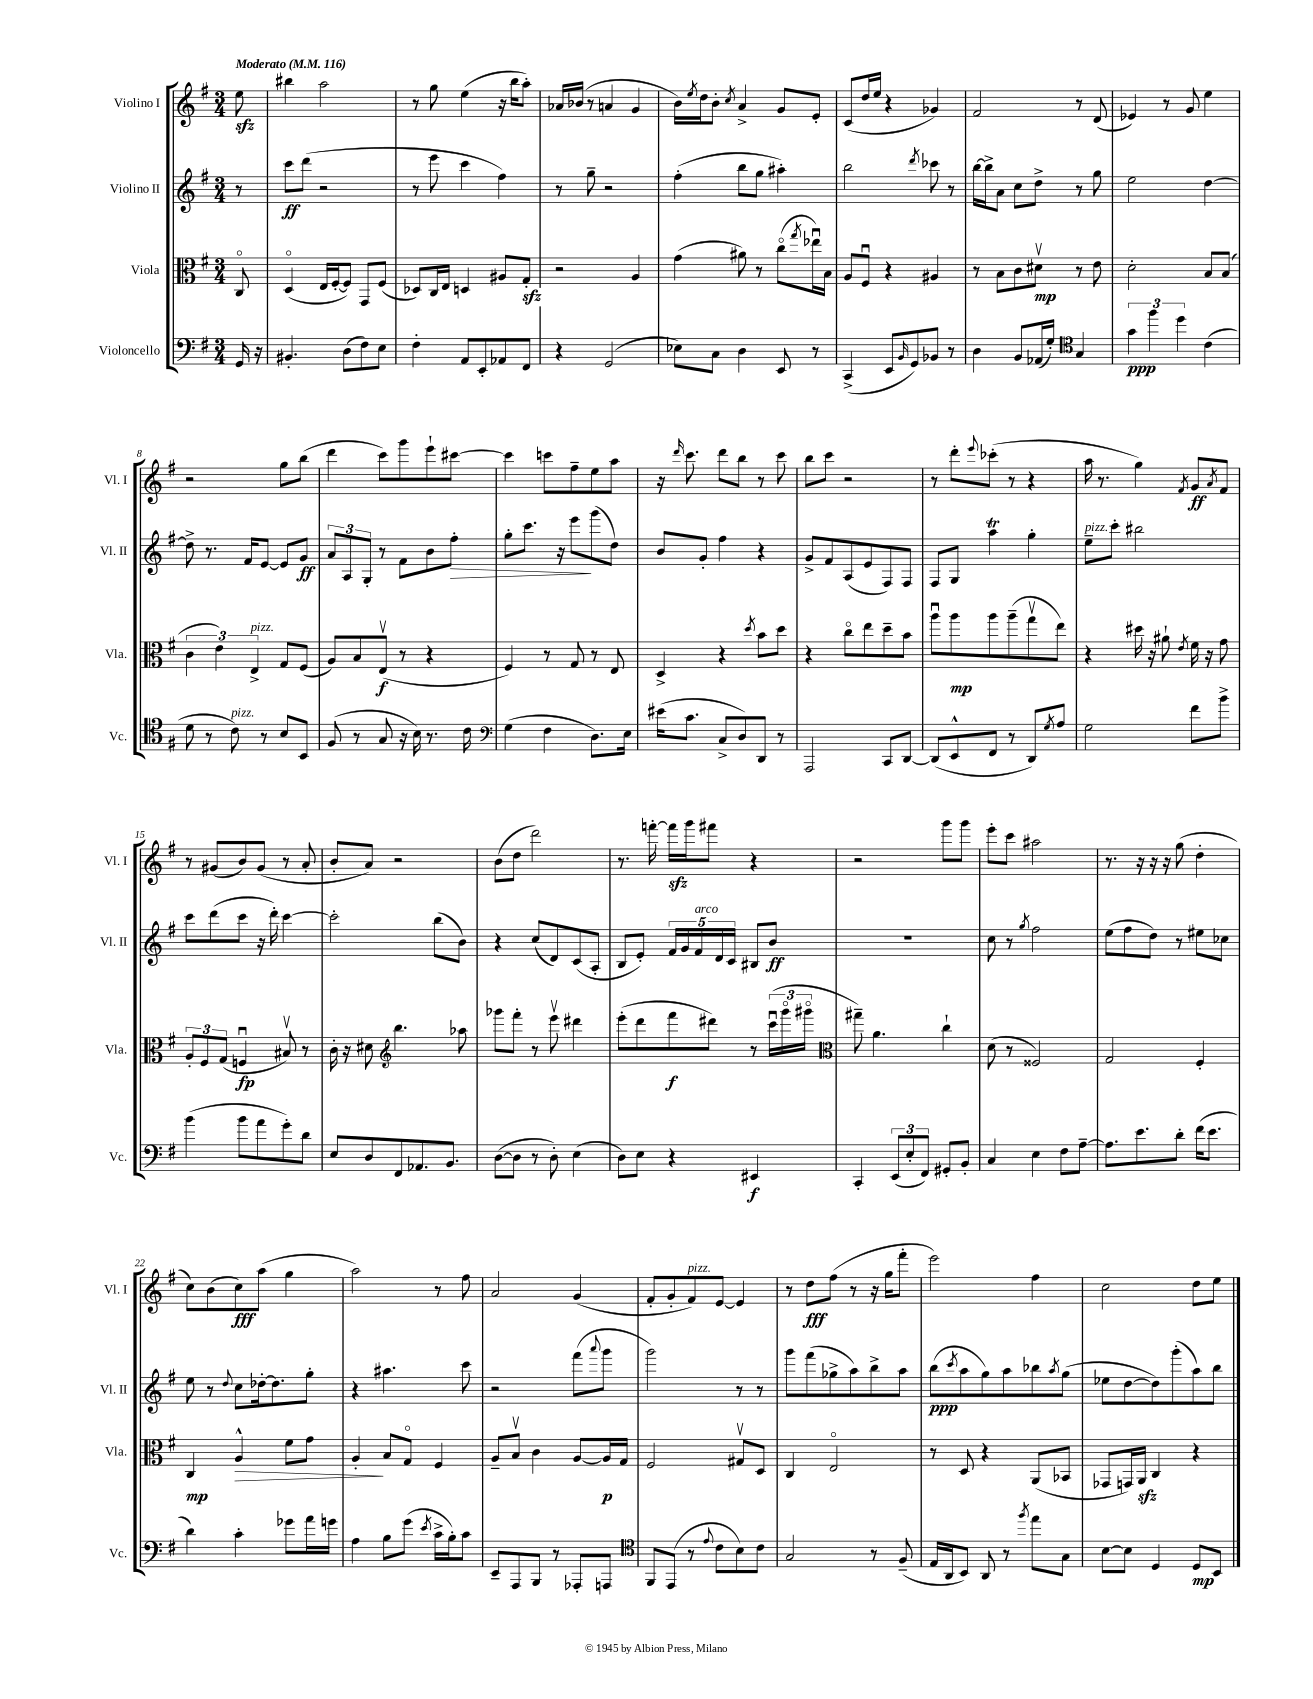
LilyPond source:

<<
\new StaffGroup <<
\new Staff = "s0" \with { instrumentName = "Violino I" shortInstrumentName = "Vl. I" } {
    \clef treble \key g \major \numericTimeSignature \time 3/4 \partial 8 \tempo "Moderato" 4 = 116
    e''8\sfz |
    bis''4 a''2 |
    r8 g''8 e''4( r16 b''16 a''8-.) |
    aes'16 bes'16( r8 a'4 g'4 |
    b'16) \acciaccatura { e''8 } d''16 b'8-. \acciaccatura { c''8 } a'4-> g'8 e'8-. |
    c'8( d''16 e''16 r4 ges'4) |
    fis'2 r8 d'8( |
    ees'4) r8 g'8 e''4 |
    r2 g''8 b''8( |
    d'''4 c'''8) g'''8 e'''8-! cis'''8~ |
    cis'''4 c'''8 fis''8-- e''8 a''8 |
    r16 \grace { d'''16 } c'''8. d'''8 b''8 r8 c'''8 |
    b''8 c'''8 r2 |
    r8 d'''8-. \appoggiatura { e'''8 } ces'''8-.( r8 r4 |
    a''16 r8. g''4) \acciaccatura { fis'8 } g'8\ff \acciaccatura { a'8 } fis'8 |
    r8 gis'8( b'8) gis'8( r8 a'8-. |
    b'8-. a'8) r2 |
    b'8( d''8 d'''2) |
    r8. f'''16~-. f'''16\sfz g'''16 fis'''8 r4 |
    r2 g'''8 g'''8 |
    e'''8-. c'''8 ais''2 |
    r8. r16 r16 r16 g''8( d''4-. |
    c''8) b'8( c''8\fff) a''8( g''4 |
    a''2) r8 fis''8 |
    a'2 g'4( |
    fis'8-. g'8-. fis'8^\markup { \italic "pizz." }) e'8~ e'4 |
    r8 d''8\fff fis''8( r8 r16 g''16 fis'''8-. |
    e'''2) fis''4 |
    c''2 d''8 e''8 \bar "|." |
}
\new Staff = "s1" \with { instrumentName = "Violino II" shortInstrumentName = "Vl. II" } {
    \clef treble \key g \major \numericTimeSignature \time 3/4 \partial 8
    r8 |
    c'''8\ff d'''8( r2 |
    r8 e'''8 c'''4 fis''4) |
    r8 g''8-- r2 |
    fis''4-.( b''8 g''8 ais''4-.) |
    b''2 \acciaccatura { d'''8 } ces'''8 r8 |
    b''16~ b''16-> a'8 c''8 d''8-> r8 g''8 |
    e''2 d''4~ |
    d''8-> r8. fis'16 e'8~ e'8 g'8\ff |
    \tuplet 3/2 { a'8 a8 g8-. } r8 fis'8 b'8 fis''8-.\> |
    g''8-. c'''8. r16 e'''8\! g'''8( d''8) |
    b'8 g'8-. fis''4 r4 |
    g'8-> fis'8 a8( e'8 fis8) fis8 |
    fis8 g8 a''4\trill g''4-. |
    e''8--^\markup { \italic "pizz." } c'''8-. bis''2 |
    c'''8 d'''8( c'''8 r16 d'''16-.) c'''4~ |
    c'''2-. b''8( b'8) |
    r4 c''8( d'8) c'8( a8-. |
    b8 e'8-.) \tuplet 5/4 { fis'16 g'16 fis'16^\markup { \italic "arco" } d'16 c'16 } bis8 b'8\ff |
    R2. |
    c''8 r8 \acciaccatura { g''8 } fis''2 |
    e''8( fis''8 d''8) r8 eis''8 ces''8 |
    e''8 r8 \appoggiatura { d''8 } c''8 des''16~-. des''8. g''8-. |
    r4 ais''4. c'''8 |
    r2 fis'''8( \appoggiatura { a'''8 } g'''8 |
    g'''2) r8 r8 |
    g'''8 fis'''8( ges''8-> a''8) b''8-> a''8 |
    b''8\ppp( \acciaccatura { c'''8 } a''8 g''8) a''8 bes''8 \acciaccatura { a''8 } g''8( |
    ees''8 d''8~ d''8) g'''8-.( a''8) b''8 \bar "|." |
}
\new Staff = "s2" \with { instrumentName = "Viola" shortInstrumentName = "Vla." } {
    \clef alto \key g \major \numericTimeSignature \time 3/4 \partial 8
    c8\flageolet |
    d4\flageolet( e16 fis16~-. fis8) g,8 fis8( |
    des8) c16 e16 d4 ais8 g8-.\sfz |
    r2 a4 |
    g'4( ais'8) r8 c''8\flageolet( \acciaccatura { g''8 } ees''16\downbow) b16 |
    a8 fis8\downbow r4 ais4 |
    r8 b8 c'8 dis'8\upbow\mp r8 e'8 |
    d'2-. b8 b8( |
    \tuplet 3/2 { c'4 e'4) e4->^\markup { \italic "pizz." } } g8 fis8( |
    a8) b8 e8\upbow\f( r8 r4 |
    fis4) r8 g8 r8 e8 |
    d4-> r4 \acciaccatura { d''8 } b'8 d''8 |
    r4 c''8\flageolet e''8 d''8-- b'8 |
    a''8\downbow a''8\mp a''8 a''8--( g''8\upbow e''8) |
    r4 dis''16 r16 ais'8-! \acciaccatura { e'8 } fis'16 r16 g'8 |
    \tuplet 3/2 { a8-. fis8 g8( } f4\downbow\fp bis8\upbow) r8 |
    c'16-. r16 dis'8 \clef treble b''4. aes''8 |
    ges'''8 fis'''8-. r8 e'''8\upbow dis'''4 |
    e'''8-.( d'''8 fis'''8\f dis'''8) r8 \tuplet 3/2 { c'''16\downbow( g'''16\flageolet gis'''16\flageolet } |
    \clef alto gis''8--) a'4. c''4-! |
    d'8( r8 fisis2) |
    g2 fis4-. |
    c4\mp a4-^\> fis'8 g'8 |
    a4-.\! b8 g8\flageolet fis4 |
    a8-- b8\upbow c'4 a8~ a16\p g16 |
    fis2 gis8\upbow d8 |
    c4 e2\flageolet |
    r8 d8 r4 a,8( bes,8 |
    ges,8 g,16) a,16\sfz c4 r4 \bar "|." |
}
\new Staff = "s3" \with { instrumentName = "Violoncello" shortInstrumentName = "Vc." } {
    \clef bass \key g \major \numericTimeSignature \time 3/4 \partial 8
    g,16 r16 |
    bis,4.-. d8( fis8) e8 |
    fis4-. a,8 e,8-. aes,8 fis,8 |
    r4 g,2( |
    ees8) c8 d4 e,8 r8 |
    c,4->( e,8 \grace { b,16 } g,8) bes,8 r8 |
    d4 b,8 aes,16( g16-.) \clef tenor g4 |
    \tuplet 3/2 { g'4\ppp fis''4 d''4 } c'4( |
    d'8 r8 c'8^\markup { \italic "pizz." }) r8 b8 b,8 |
    fis8( r8 g8 r16 b16) r8. c'16 |
    \clef bass g4( fis4 d8.) e16 |
    eis'16( c'8. c8-> d8) d,8 r8 |
    a,,2 c,8 d,8~ |
    d,8( e,8-^ fis,8 r8 d,8) \acciaccatura { g8 } a8 |
    g2 fis'8 b'8-> |
    b'4( b'8 a'8 g'8-.) d'8 |
    e8 d8 fis,8 aes,8. b,8. |
    d8~( d8 r8 d8-.) e4( |
    d8) e8 r4 eis,4\f |
    c,4-. \tuplet 3/2 { e,8( e8-. fis,8) } gis,8-. b,8-. |
    c4 e4 fis8 a8~-- |
    a8. e'8. d'8-. fis'16( e'8. |
    d'4) c'4-. ges'8 a'16 g'16 |
    a4 b8 g'8( \acciaccatura { e'8 } c'16-> b16-.) c'8 |
    e,8-- a,,8 b,,8 r8 aes,,8-. a,,8 |
    \clef tenor fis,8 e,8( r8 \appoggiatura { e'8 } c'8 b8) c'8 |
    g2 r8 fis8--( |
    e16 a,16 b,8) a,8 r8 \acciaccatura { fis''8 } e''8 g8 |
    b8~ b8 d4 d8\mp b,8 \bar "|." |
}
>>
>>
